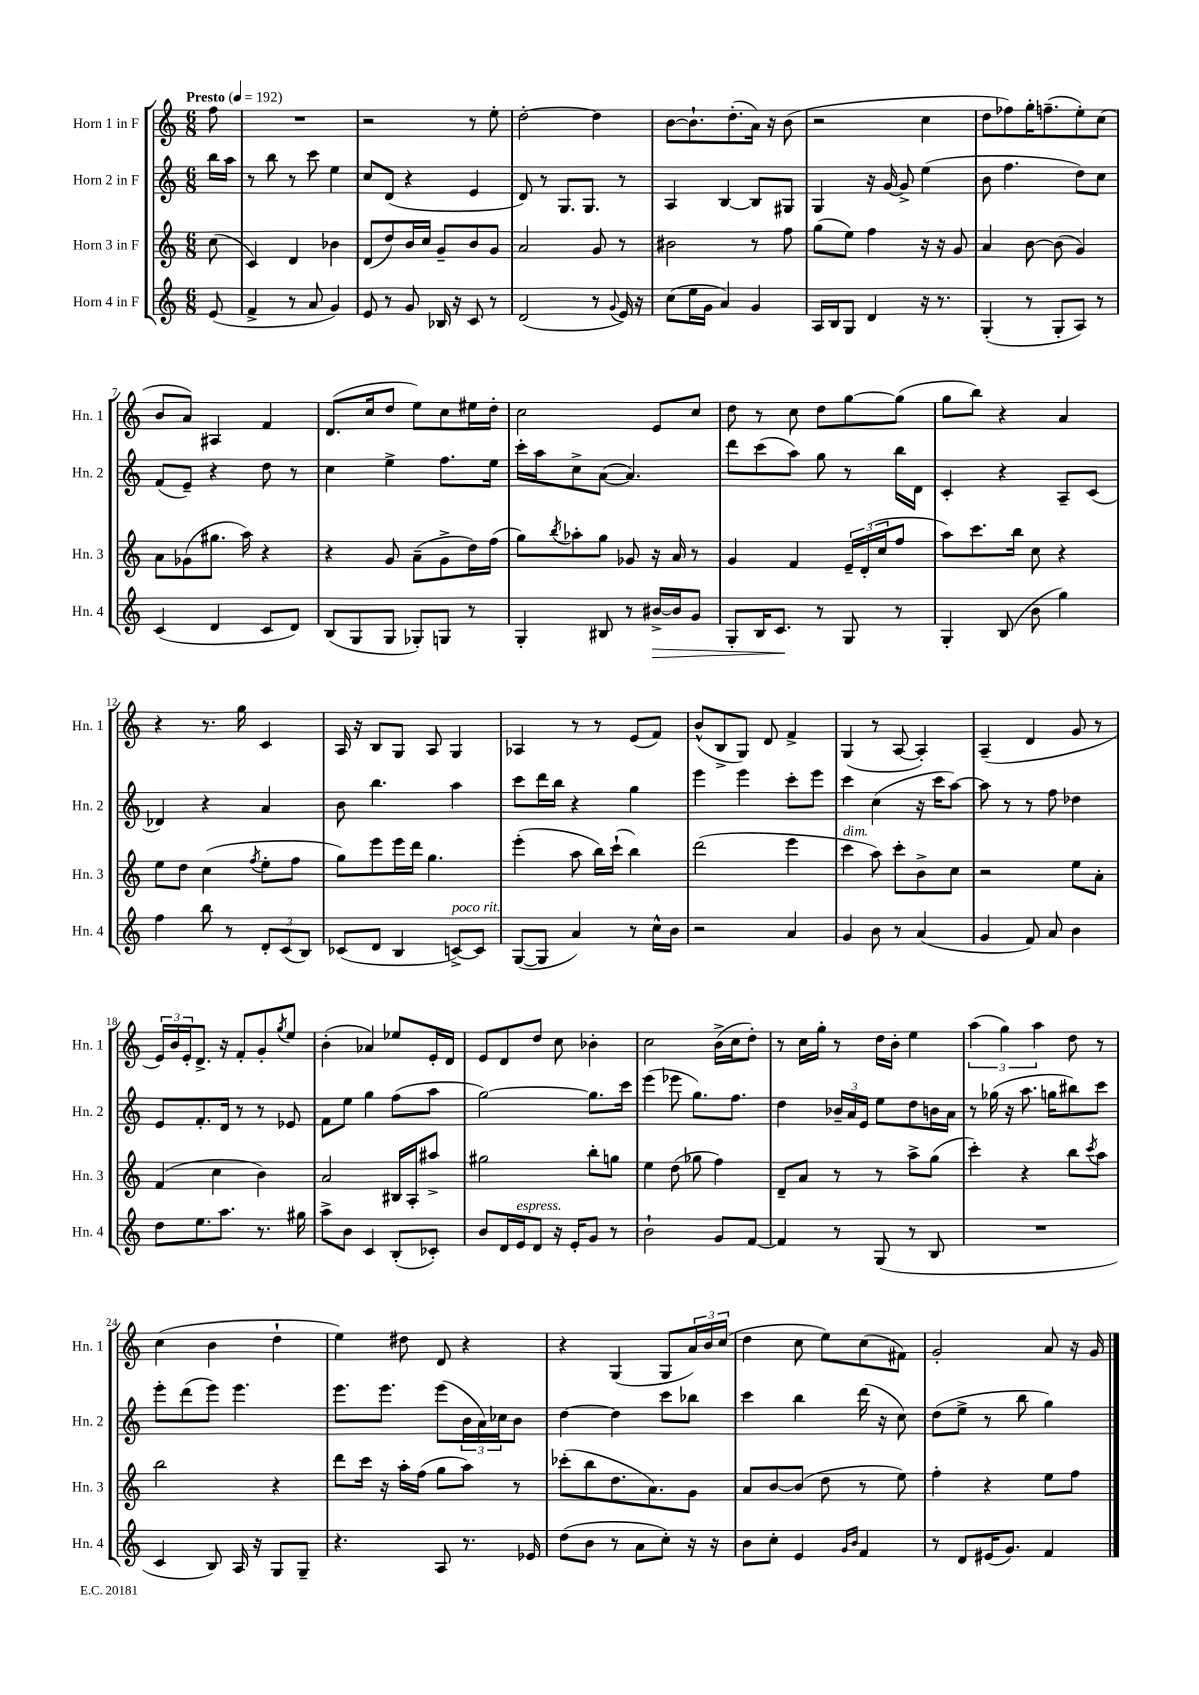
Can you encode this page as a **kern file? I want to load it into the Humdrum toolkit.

**kern	**kern	**kern	**kern
*staff4	*staff3	*staff2	*staff1
*clefG2	*clefG2	*clefG2	*clefG2
*k[]	*k[]	*k[]	*k[]
*M6/8	*M6/8	*M6/8	*M6/8
*MM192	*MM192	*MM192	*MM192
(8e	(8cc	16bb	8ff
.	.	16aa	.
=	=	=	=
4f^	4c)	8r	2.r
.	.	8bb	.
8r	4d	8r	.
8a	.	8ccc	.
4g)	4b-	4ee	.
=	=	=	=
8e	(8d	8cc	2r
8r	8dd)	(8d	.
8g	16b	4r	.
.	16cc	.	.
16B-	8g~	.	.
16r	.	.	.
8c	8b	4e	8r
8r	8g	.	8ee'
=	=	=	=
(2d	2a	8d)	[2dd'
.	.	8r	.
.	.	8.G	.
.	.	8.G	.
8r	8g	.	4dd]
8qqg	.	.	.
16e)	8r	8r	.
16r	.	.	.
=	=	=	=
(8cc	2b#	4A	[8b
16ee	.	.	8.b`]
16g	.	.	.
4a)	.	[4B	.
.	.	.	(8.dd'
4g	8r	8B]	16a)
.	.	.	16r
.	8ff	8G#	(8b
=	=	=	=
16A	(8gg	4G	2r
16B	.	.	.
8G	8ee)	.	.
4d	4ff	16r	.
.	.	[16g	.
.	.	8g^]	.
16r	16r	(4ee	4cc
8.r	16r	.	.
.	8g	.	.
=	=	=	=
(4G'	4a	8b	8dd
.	.	4.ff	8ff-)
8r	[8b	.	16gg'
.	.	.	(8.ff~
8G'	(8b]	.	.
8A)	4g)	8dd)	8ee')
8r	.	8cc	(8cc
=	=	=	=
(4c	8a	(8f	8b
.	(8g-	8e~)	8a)
4d	8.gg#	4r	4A#
.	16aa)	.	.
8c	4r	8dd	4f
8d)	.	8r	.
=	=	=	=
(8B	4r	4cc	(8.d
8G	.	.	.
.	.	.	16cc
8G	8g	4ee^	8dd
8G-')	(8a~	.	8ee)
8G	8g^	8.ff	8cc
8r	16dd)	.	16ee#
.	(16ff	16ee	16dd'
=	=	=	=
4G'	8gg)	16ccc'	2cc
.	.	16aa	.
.	8qbb	.	.
.	8aa-'	8cc^	.
8B#	8gg	([8a	.
8r	8g-	4.a])	.
[16b#^	16r	.	8e
16b#]	16a	.	.
8g	8r	.	8cc
=	=	=	=
8G'	4g	8ddd	8dd
16B	.	(8ccc	8r
8.c	.	.	.
.	4f	8aa)	8cc
8r	.	8gg	8dd
8G	24e~	8r	[8gg
.	(24d'	.	.
.	24cc	.	.
8r	8ff	16bb	(8gg]
.	.	16d	.
=	=	=	=
4G'	8aa)	4c'	8gg
.	8.ccc	.	8bb)
(8B	.	4r	4r
.	16bb	.	.
8b	8cc	.	.
4gg)	4r	8A~	4a
.	.	(8c	.
=	=	=	=
4ff	8ee	4d-)	4r
.	8dd	.	.
8bb	(4cc	4r	8.r
8r	.	.	.
.	.	.	16gg
.	8qff	.	.
12d'	8ee'	4a	4c
(12c	.	.	.
.	8ff	.	.
12B)	.	.	.
=	=	=	=
(8c-	8gg)	8b	16A
.	.	.	16r
8d	8eee	4.bb	8B
4B	16eee	.	8G
.	16ddd	.	.
.	4.gg	.	8A
[8c^)	.	4aa	4G
8c]	.	.	.
=	=	=	=
([8G	(4eee'	8ccc	4A-
8G]	.	16ddd	.
.	.	16bb	.
4a)	8aa	4r	8r
.	16bb)	.	8r
.	(16ccc`	.	.
8r	4bb)	4gg	(8e
16cc^^	.	.	8f)
16b	.	.	.
=	=	=	=
2r	(2ddd	4eee	(8b^^
.	.	.	8B^
.	.	4eee	8G)
.	.	.	8d
4a	4eee	8ccc'	4f^
.	.	8eee	.
=	=	=	=
4g	4ccc	4ccc	(4G
8b	8aa)	(4cc	8r
8r	8ccc'	.	[8A
(4a	8b^	16r	4A'])
.	.	16ccc	.
.	8cc	[8aa)	.
=	=	=	=
4g	2r	8aa]	(4A~
.	.	8r	.
8f)	.	8r	4d
8a	.	8ff	.
4b	8ee	4dd-	8g
.	8a'	.	8r
=	=	=	=
8dd	(4f	8e	24e)
.	.	.	24b
.	.	.	24e'
8.ee	.	8.f'	8.d^
.	4cc	.	.
8.aa	.	16d	16r
.	.	8r	8f'
8.r	4b)	8r	8g'
.	.	.	8qgg
.	.	8e-	8ee
16gg#	.	.	.
=	=	=	=
8aa^	2a	8f	(4b'
8b	.	8ee	.
4c	.	4gg	4a-)
(8B'	16B#	(8ff	8ee-
.	16A'	.	.
8c-')	8aa#^	8aa	16e'
.	.	.	16d
=	=	=	=
8b	2gg#	[2gg)	8e
16d	.	.	8d
16e	.	.	.
8d	.	.	8dd
16r	.	.	8cc
16e'	.	.	.
8g	8bb'	8.gg]	4b-'
8r	8gg	.	.
.	.	16ccc	.
=	=	=	=
2b`	4ee	(4eee	2cc
.	(8dd	8eee-	.
.	8gg-	8.gg)	.
8g	4ff)	.	(16b^
.	.	8.ff	16cc
[8f	.	.	8dd')
=	=	=	=
4f]	8d~	4dd	8r
.	8a	.	16cc
.	.	.	16gg'
8r	8r	24b-~	8r
.	.	24a	.
.	.	24e	.
(8G	8r	8ee	16dd
.	.	.	16b'
8r	8aa^	8dd	4ee
8B	(8gg	16b	.
.	.	16a	.
=	=	=	=
2.r	4ccc')	8r	(6aa
.	.	(16gg-	.
.	.	.	6gg)
.	.	16r	.
.	4r	8.aa	.
.	.	.	6aa
.	.	16gg	.
.	8bb	8bb#)	8dd
.	8qccc	.	.
.	8aa	8ccc	8r
=	=	=	=
4c	2bb	8eee'	(4cc
.	.	(8ddd	.
8B)	.	8eee)	4b
16A	.	4.eee	.
16r	.	.	.
8G	4r	.	4dd`
8G~	.	.	.
=	=	=	=
4.r	8ddd	8.eee	4ee)
.	16ccc	.	.
.	16r	8.eee	.
.	16aa'	.	8dd#
.	(16ff	.	.
8A	8gg	(8eee	8d
8.r	8aa)	24b	4r
.	.	24a)	.
.	.	24cc-	.
.	8r	8b	.
16e-	.	.	.
=	=	=	=
(8dd	(8ccc-'	[4dd	4r
8b	8bb	.	.
8r	8.dd	4dd]	(4G
8a	.	.	.
.	8.a)	.	.
8cc')	.	8ccc	8G
16r	8g	8bb-	24a)
.	.	.	24b
16r	.	.	.
.	.	.	(24cc
=	=	=	=
8b	8a	4ccc	4dd
8cc'	[8b	.	.
4e	(8b]	4bb	8cc
.	8dd	.	8ee)
16qqg	.	.	.
16qqb	.	.	.
4f	8r	(16ddd	(8cc
.	.	16r	.
.	8ee)	8cc)	8f#)
=	=	=	=
8r	4ff'	(8dd	2g'
8d	.	8ee^	.
(16e#	4r	8r	.
8.g)	.	.	.
.	.	8bb	.
4f	8ee	4gg)	8a
.	8ff	.	16r
.	.	.	16g
==	==	==	==
*-	*-	*-	*-
